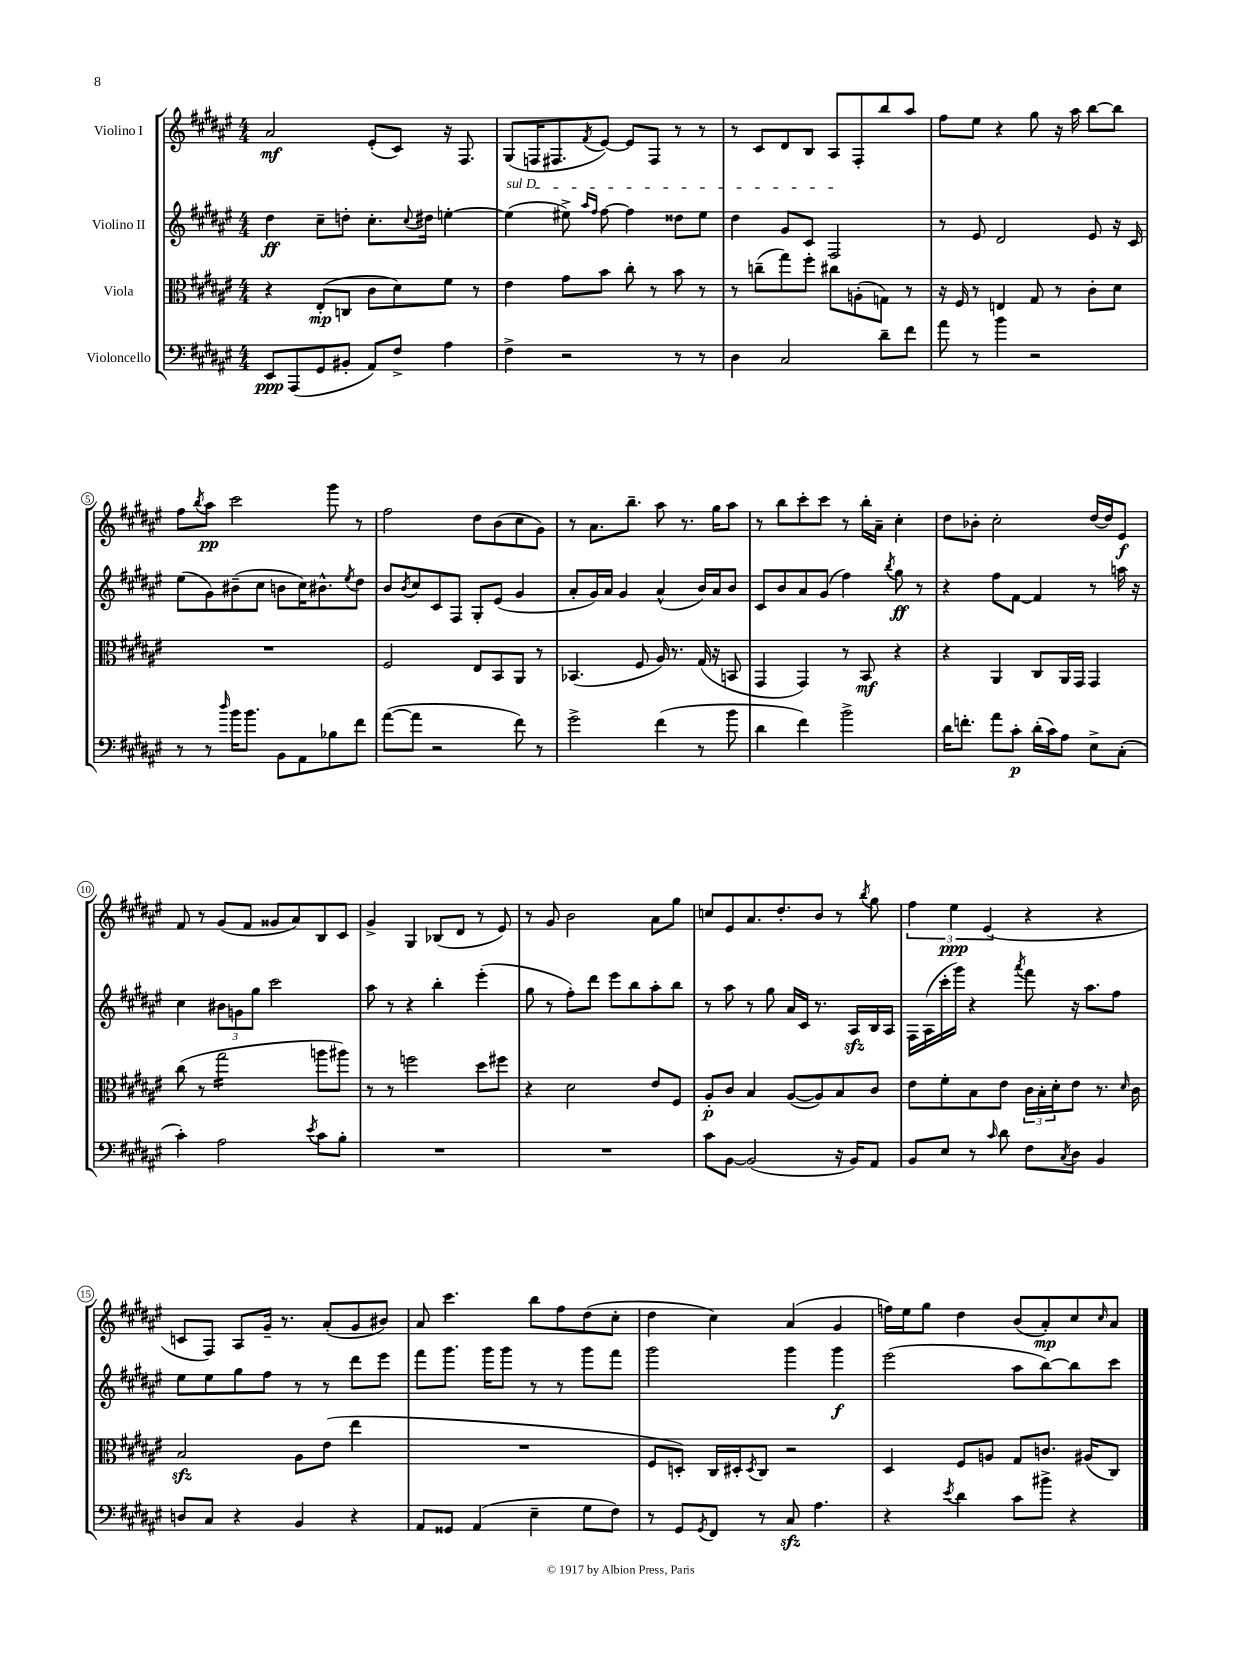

**kern	**dynam	**kern	**dynam	**kern	**dynam	**kern	**dynam
*part4	*part4	*part3	*part3	*part2	*part2	*part1	*part1
*staff4	*staff4	*staff3	*staff3	*staff2	*staff2	*staff1	*staff1
*I"Violoncello	*	*I"Viola	*	*I"Violino II	*	*I"Violino I	*
*clefF4	*	*clefC3	*	*clefG2	*	*clefG2	*
*k[f#c#g#d#a#e#]	*	*k[f#c#g#d#a#e#]	*	*k[f#c#g#d#a#e#]	*	*k[f#c#g#d#a#e#]	*
*M4/4	*	*M4/4	*	*M4/4	*	*M4/4	*
=1	=1	=1	=1	=1	=1	=1	=1
8EE#/L	ppp	4r	.	4dd#\	ff	2a#/	mf
(8AAA#/	.	.	.	.	.	.	.
8GG#/	.	(8E#'/L	mp	8cc#~\L	.	.	.
8BB#X'/J	.	8Cn/J	.	8ddn'\J	.	.	.
8AA#/L)	.	8c#\L	.	8.cc#'\L	.	(8e#'/L	.
8F#^/J	.	8d#\)	.	.	.	8c#/J)	.
.	.	.	.	8qqcc#/	.	.	.
.	.	.	.	16dd#X\Jk	.	.	.
4A#\	.	8f#\J	.	[4een'\	.	16r	.
.	.	.	.	.	.	8.F#/	.
.	.	8r	.	.	.	.	.
=2	=2	=2	=2	=2	=2	=2	=2
!	!	!	!	!LO:TX:a:i:t=sul D	!	!	!
4F#^\	.	4e#\	.	(4ee\]	.	(8G#/L	.
.	.	.	.	.	.	16Fn/K	.
.	.	.	.	.	.	8.F#X/	.
2r	.	8g#\L	.	8ee#X^\)	.	.	.
.	.	.	.	16qqaa#/LL	.	.	.
.	.	.	.	16qqff#/JJ	.	8qf#/	.
.	.	8b\J	.	[8ff#\	.	[8e#/J)	.
.	.	8cc#'\	.	4ff#\]	.	8e#/L]	.
.	.	8r	.	.	.	8F#/J	.
8r	.	8b\	.	8dd##X\L	.	8r	.
8r	.	8r	.	8ee#\J	.	8r	.
=3	=3	=3	=3	=3	=3	=3	=3
4D#\	.	8r	.	4dd#\	.	8r	.
.	.	(8ccn~\L	.	.	.	8c#/L	.
2C#/	.	8gg#\)	.	8g#/L	.	8d#/	.
.	.	8ff#'\J	.	8c#/J	.	8B/J	.
.	.	8cc#X\L	.	2F#/	.	8A#/L	.
.	.	(8An'\	.	.	.	8F#'/	.
8d#~\L	.	8Gn\J)	.	.	.	8bb/	.
8f#\J	.	8r	.	.	.	8aa#/J	.
=4	=4	=4	=4	=4	=4	=4	=4
8a#\	.	16r	.	8r	.	8ff#\L	.
.	.	16F#/	.	.	.	.	.
8r	.	8r	.	8e#/	.	8ee#\J	.
4b\	.	4En/	.	2d#/	.	4r	.
2r	.	8G#/	.	.	.	8gg#\	.
.	.	8r	.	.	.	16r	.
.	.	.	.	.	.	16aa#\	.
.	.	8c#'\L	.	8e#/	.	[8bb\L	.
.	.	8d#\J	.	16r	.	8bb\J]	.
.	.	.	.	16c#/	.	.	.
!!LO:LB:g=z
=5	=5	=5	=5	=5	=5	=5	=5
8r	.	1r	.	(8ee#\L	.	8ff#\L	.
.	.	.	.	.	.	8qbb/	.
8r	.	.	.	8g#\)	.	8aa#\J	pp
16qqdd#/	.	.	.	.	.	.	.
16b\KL	.	.	.	(8b#X~\	.	2ccc#\	.
8.b\J	.	.	.	.	.	.	.
.	.	.	.	8cc#\J	.	.	.
8BB\L	.	.	.	8bn\L	.	.	.
8AA#\	.	.	.	16cc#\K)	.	.	.
.	.	.	.	8.b#X^^\	.	.	.
8B-X\	.	.	.	.	.	8ggg#\	.
.	.	.	.	8qee#/	.	.	.
8f#\J	.	.	.	8dd#\J	.	8r	.
=6	=6	=6	=6	=6	=6	=6	=6
([8a#\L	.	2F#/	.	8b/L	.	2ff#\	.
.	.	.	.	8qb/	.	.	.
8a#\J]	.	.	.	8cc#/	.	.	.
2r	.	.	.	8c#/	.	.	.
.	.	.	.	8F#/J	.	.	.
.	.	8E#/L	.	8G#'/L	.	8dd#\L	.
.	.	8BB/	.	(8e#/J	.	(8b\	.
8f#\)	.	8AA#/J	.	4g#/	.	8cc#\	.
8r	.	8r	.	.	.	8g#\J)	.
=7	=7	=7	=7	=7	=7	=7	=7
2g#^\	.	(4.BB-X/	.	8a#'/L	.	8r	.
.	.	.	.	16g#/L)	.	8.a#\L	.
.	.	.	.	16a#/JJ	.	.	.
.	.	.	.	4g#/	.	.	.
.	.	.	.	.	.	8.bb~\J	.
.	.	8F#/	.	.	.	.	.
(4f#\	.	16A#/)	.	(4a#^^/	.	8aa#\	.
.	.	8.r	.	.	.	.	.
.	.	.	.	.	.	8.r	.
8r	.	(16G#/	.	16b/LL)	.	.	.
.	.	16r	.	16a#/J	.	16gg#\KL	.
8b\	.	8BBn/	.	8b/J	.	8aa#\J	.
=8	=8	=8	=8	=8	=8	=8	=8
4d#\	.	4GG#/	.	8c#/L	.	8r	.
.	.	.	.	8b/	.	8bb\L	.
4f#\)	.	4GG#/)	.	8a#/	.	8ccc#'\	.
.	.	.	.	(8g#/J	.	8ccc#\J	.
2b^\	.	8r	.	4ff#\)	.	8r	.
.	.	8BB/	mf	.	.	16bb'\LL	.
.	.	.	.	.	.	16a#~\JJ	.
.	.	.	.	8qbb/	.	.	.
.	.	4r	.	8gg#\	ff	4cc#'\	.
.	.	.	.	8r	.	.	.
=9	=9	=9	=9	=9	=9	=9	=9
16d#\KL	.	4r	.	4r	.	8dd#\L	.
8.fn'\J	.	.	.	.	.	.	.
.	.	.	.	.	.	8b-X'\J	.
8a#\L	.	4AA#/	.	8ff#\L	.	2cc#'\	.
8c#'\J	p	.	.	[8f#\J	.	.	.
(16d#'\LL	.	8C#/L	.	4f#/]	.	.	.
16c#\J)	.	.	.	.	.	.	.
8A#\J	.	16AA#/L	.	.	.	.	.
.	.	16GG#/JJ	.	.	.	.	.
8E#^\L	.	4GG#/	.	8r	.	[16dd#/LL	.
.	.	.	.	.	.	16dd#/J]	.
(8C#'\J	.	.	.	16aan\	.	8e#/J	f
.	.	.	.	16r	.	.	.
!!LO:LB:g=z
=10	=10	=10	=10	=10	=10	=10	=10
4c#'\)	.	(8cc#\	.	4cc#\	.	8f#/	.
.	.	8r	.	.	.	8r	.
*	*	*tremolo	*	*	*	*	*
2A#\	.	16gg#\LL	.	12b#X\L	.	(8g#/L	.
.	.	16gg#\	.	.	.	.	.
.	.	.	.	12gn\	.	.	.
.	.	16gg#\	.	.	.	8f#/J	.
.	.	.	.	12gg#\J	.	.	.
.	.	16gg#\	.	.	.	.	.
.	.	16gg#\	.	2ccc#\	.	8g##X/L	.
.	.	16gg#\	.	.	.	.	.
.	.	16gg#\	.	.	.	8a#/)	.
.	.	16gg#\JJ	.	.	.	.	.
*	*	*Xtremolo	*	*	*	*	*
8qe#/	.	.	.	.	.	.	.
8c#\L	.	8aan\L	.	.	.	8B/	.
8B'\J	.	8aa#X\J)	.	.	.	8c#/J	.
=11	=11	=11	=11	=11	=11	=11	=11
1r	.	8r	.	8aa#\	.	4g#^/	.
.	.	8r	.	8r	.	.	.
.	.	2ffn\	.	4r	.	4G#/	.
.	.	.	.	4bb'\	.	(8B-X/L	.
.	.	.	.	.	.	8d#/J	.
.	.	8dd#\L	.	(4eee#'\	.	8r	.
.	.	8ff#X\J	.	.	.	8e#/)	.
=12	=12	=12	=12	=12	=12	=12	=12
1r	.	4r	.	8gg#\	.	8r	.
.	.	.	.	8r	.	8g#/	.
.	.	2d#\	.	8ff#'\L)	.	2b\	.
.	.	.	.	8ddd#\J	.	.	.
.	.	.	.	8eee#\L	.	.	.
.	.	.	.	8bb\	.	.	.
.	.	8e#/L	.	8aa#'\	.	8a#\L	.
.	.	8F#/J	.	8bb\J	.	8gg#\J	.
=13	=13	=13	=13	=13	=13	=13	=13
8c#\L	.	8A#'/L	p	8r	.	8ccn/L	.
[8BB\J	.	8c#/J	.	8aa#\	.	8e#/	.
(2BB/]	.	4B/	.	8r	.	8.a#/	.
.	.	.	.	8gg#\	.	.	.
.	.	.	.	.	.	8.dd#'/	.
.	.	([8A#/L	.	16a#/LL	.	.	.
.	.	.	.	16c#/JJ	.	.	.
.	.	8A#/])	.	8.r	.	8b/J	.
16r	.	8B/	.	.	.	8r	.
16BB/KL)	.	.	.	16A#zz/LL	.	.	.
.	.	.	.	.	.	8qbb/	.
8AA#/J	.	8c#/J	.	16B/	.	8gg#\	.
.	.	.	.	16A#/JJ	.	.	.
=14	=14	=14	=14	=14	=14	=14	=14
8BB/L	.	8e#\L	.	16F#\LL	.	6ff#\	.
.	.	.	.	(16A#\	.	.	.
8E#/J	.	8f#'\	.	16ccc#'\	.	.	.
.	.	.	.	.	.	6ee#\	ppp
.	.	.	.	16ggg#\JJ)	.	.	.
8r	.	8B\	.	4r	.	.	.
.	.	.	.	.	.	(6e#/	.
16qqc#/	.	.	.	.	.	.	.
8d#\	.	8e#\J	.	.	.	.	.
.	.	.	.	8qaaa#/	.	.	.
8F#\L	.	24c#\LL	.	8fff#\	.	4r	.
.	.	24B'\	.	.	.	.	.
.	.	24d#'\J	.	.	.	.	.
8qC#/	.	.	.	.	.	.	.
8D#\J	.	8e#\J	.	16r	.	.	.
.	.	.	.	8.aa#\L	.	.	.
4BB/	.	8.r	.	.	.	4r	.
.	.	.	.	8ff#\J	.	.	.
.	.	16qqd#/	.	.	.	.	.
.	.	16c#\	.	.	.	.	.
!!LO:LB:g=z
=15	=15	=15	=15	=15	=15	=15	=15
8Dn/L	.	2Bzz/	.	8ee#\L	.	8cn/L	.
8C#/J	.	.	.	8ee#\	.	8F#/J)	.
4r	.	.	.	8gg#\	.	8A#/L	.
.	.	.	.	8ff#\J	.	16g#~/Jk	.
.	.	.	.	.	.	8.r	.
4BB/	.	8A#\L	.	8r	.	.	.
.	.	(8e#\J	.	8r	.	(8a#'/L	.
4r	.	4ee#\	.	8ddd#\L	.	8g#/	.
.	.	.	.	8eee#\J	.	8b#X/J)	.
=16	=16	=16	=16	=16	=16	=16	=16
8AA#/L	.	1r	.	8fff#\L	.	8a#/	.
8GG##X/J	.	.	.	8.ggg#\J	.	4.ccc#\	.
(4AA#/	.	.	.	.	.	.	.
.	.	.	.	16ggg#\KL	.	.	.
.	.	.	.	8ggg#\J	.	.	.
4E#~\	.	.	.	8r	.	8bb\L	.
.	.	.	.	8r	.	8ff#\	.
8G#\L	.	.	.	8ggg#\L	.	(8dd#\	.
8F#\J)	.	.	.	8fff#\J	.	8cc#'\J	.
=17	=17	=17	=17	=17	=17	=17	=17
8r	.	8F#/L	.	2ggg#\	.	4dd#\	.
8GG#/L	.	8Dn'/J)	.	.	.	.	.
8qGG#/	.	.	.	.	.	.	.
8FF#/J	.	16C#/LL	.	.	.	4cc#\)	.
.	.	16D#X'/J	.	.	.	.	.
.	.	8qD#/	.	.	.	.	.
8r	.	8C#/J	.	.	.	.	.
8C#zz/	.	2r	.	4ggg#\	.	(4a#/	.
4.A#\	.	.	.	.	.	.	.
.	.	.	.	4ggg#\	f	4g#/	.
=18	=18	=18	=18	=18	=18	=18	=18
4r	.	4D#/	.	(2eee#\	.	16ffn\LL)	.
.	.	.	.	.	.	16ee#\J	.
.	.	.	.	.	.	8gg#\J	.
8qe#/	.	.	.	.	.	.	.
4d#\	.	8F#/L	.	.	.	4dd#\	.
.	.	8An/J	.	.	.	.	.
8c#\L	.	8G#/L	.	8aa#\L	.	(8b/L	.
8b#X^\J	.	8.cn/J	.	[8bb\)	.	8a#'/)	mp
4r	.	.	.	8bb\]	.	8cc#/	.
.	.	(16A#X/KL	.	.	.	.	.
.	.	.	.	.	.	16qqcc#/	.
.	.	8C#/J)	.	8ccc#\J	.	8a#/J	.
==	==	==	==	==	==	==	==
*-	*-	*-	*-	*-	*-	*-	*-
